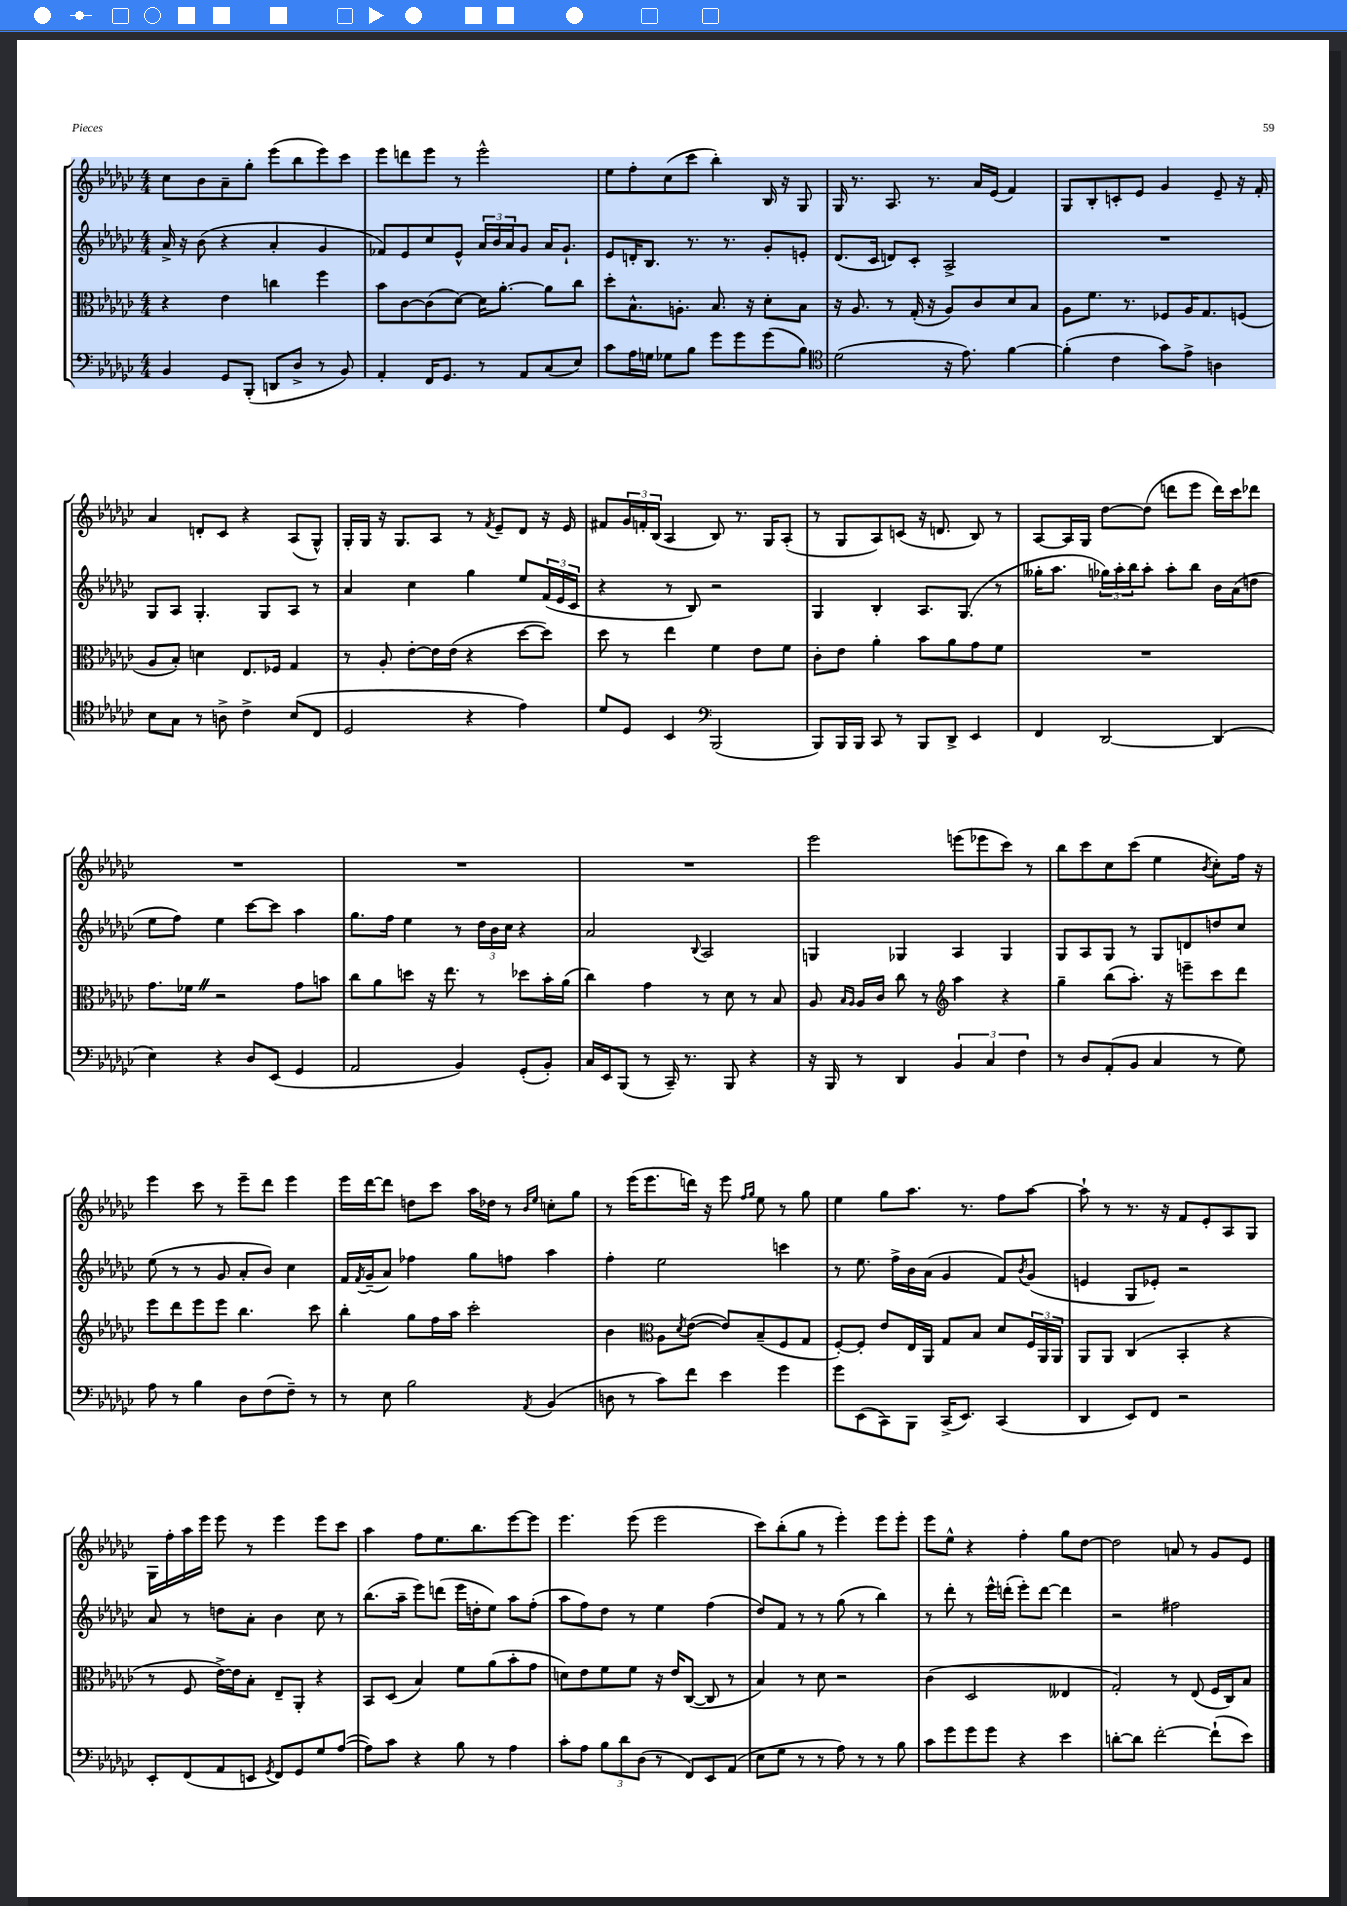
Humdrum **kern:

**kern	**kern	**kern	**kern
*part4	*part3	*part2	*part1
*staff4	*staff3	*staff2	*staff1
*clefF4	*clefC3	*clefG2	*clefG2
*k[b-e-a-d-g-c-]	*k[b-e-a-d-g-c-]	*k[b-e-a-d-g-c-]	*k[b-e-a-d-g-c-]
*M4/4	*M4/4	*M4/4	*M4/4
=102	=102	=102	=102
4BB-/	4r	16a-^/	8cc-\L
.	.	16r	.
.	.	(8b-\	8b-\
8GG-/L	4e-\	4r	8a-~\
(8BBB-'/J	.	.	8gg-'\J
8DDn/L	4ccn\	4a-'/	(8eee-\L
8D-^/J	.	.	8bb-\
8r	4ff\	4g-/	8eee-\)
8BB-/)	.	.	8ccc-\J
=103	=103	=103	=103
4AA-'/	8b-\L	8f-X/L)	8eee-\L
.	[8c-\	8e-/	8dddn\
16FF/KL	(8c-\]	8cc-/	8eee-\J
8.GG-/J	.	.	.
.	[8d-\J)	8e-^^/J	8r
8r	16d-\KL]	24a-/LL	2eee-^^\
.	.	24b-/	.
.	[8.a-'\J	.	.
.	.	24a-/J	.
8AA-/L	.	8g-/J	.
(8C-/	8a-\L]	16a-/KL	.
.	.	8.g-`/J	.
8E-/J)	8cc-\J	.	.
=104	=104	=104	=104
8c-\L	8dd-'\L	8e-/L	8ee-\L
16A-\L	8.B-^^\	16dn'/K	8ff'\
16Gn\JJ	.	8.B-/J	.
8G-X\L	.	.	(8cc-\
.	8.An'\J	.	.
8B-\J	.	8.r	8ccc-\J
8g-\L	8.B-/	.	4bb-'\)
.	.	8.r	.
8g-\	.	.	.
.	16r	.	.
(8g-\	8d-'\L	8g-'/L	16B-/
.	.	.	16r
8B-\J)	8B-\J	8en'/J	8G-/
=105	=105	=105	=105
*clefC4	*	*	*
(2d-\	16r	(8.d-/L	16G-/
.	8.A-/	.	8.r
.	.	16c-/Jk	.
.	8r	8dn/L)	8.A-/
.	(16G-'/	8c-'/J	.
.	16r	.	8.r
16r	8A-/L)	2A-^/	.
8.e-\)	.	.	.
.	8c-/	.	16a-/LL
.	.	.	(16e-/JJ
[4f\	8d-/	.	4f/)
.	8B-/J	.	.
=106	=106	=106	=106
(4f'\]	8A-\L	1r	8G-/L
.	8.f\J	.	8B-'/
4c-\	.	.	8cn'/
.	8.r	.	.
.	.	.	8e-/J
8g-\L)	8F-X/L	.	4g-/
8e-^\J	16A-/K	.	.
.	8.G-/	.	.
4An\	.	.	8e-~/
.	(8Fn/J	.	16r
.	.	.	16f'/
!!LO:LB:g=z
=107	=107	=107	=107
8B-\L	8A-/L	8G-/L	4a-/
8G-\J	8B-'/J)	8A-/J	.
8r	4dn\	4.G-'/	8dn'/L
8An^\	.	.	8c-/J
4c-^\	8.E-/L	.	4r
.	.	8G-/L	.
.	16F-X/Jk	.	.
(8B-/L	4G-/	8A-/J	(8A-/L
8C-/J	.	8r	8G-^^/J)
=108	=108	=108	=108
2D-/	8r	4a-/	16G-'/LL
.	.	.	16G-/JJ
.	8A-'/	.	16r
.	.	.	8.G-/L
.	[8e-'\L	4cc-\	.
.	16e-\L]	.	8A-/J
.	(16e-\JJ	.	.
4r	4r	4gg-\	8r
.	.	.	8qf/
.	.	.	8e-~/L
4e-\)	[8dd-\L	8ee-/L	8d-/J
.	8dd-\J])	(24f/L	16r
.	.	24e-/	.
.	.	.	16e-/
.	.	24c-/JJ	.
=109	=109	=109	=109
8d-/L	8dd-\	4r	8f#X/L
8D-/J	8r	.	24g-/L
.	.	.	24fn'/
.	.	.	(24B-/JJ
4BB-/	4ee-\	8r	4A-/
.	.	8B-/)	.
*clefF4	*	*	*
(2BBB-/	4f\	2r	8B-/)
.	.	.	8.r
.	8e-\L	.	.
.	.	.	16G-/KL
.	8f\J	.	(8A-'/J
=110	=110	=110	=110
8BBB-/L)	8c-'\L	4G-/	8r
16BBB-/L	8e-\J	.	8G-/L
16BBB-/JJ	.	.	.
8CC-/	4a-'\	4B-'/	8A-/)
8r	.	.	(8cn/J
8BBB-/L	8b-\L	8.A-/L	16r
.	.	.	8.dn/
8DD-^/J	8a-\	.	.
.	.	(8.G-/J	.
4EE-/	8g-\	.	8B-/)
.	8f\J	8r	8r
=111	=111	=111	=111
4FF/	1r	16gg--X'\KL	[8A-/L
.	.	8.aa-\J	.
.	.	.	16A-/L]
.	.	.	16G-/JJ
[2DD-/	.	24gg-X\LL)	[8dd-\L
.	.	24aa-'\	.
.	.	24bb-\J	.
.	.	8aa-'\J	(8dd-\J]
.	.	8aa-'\L	8dddn\L
.	.	8bb-\J	8eee-\J
(4DD-/]	.	16b-\LL	16ddd\LL)
.	.	(16a-\J	16ccc-\J
.	.	8ddn\J	8ddd-X\J
!!LO:LB:g=z
=112	=112	=112	=112
4E-\)	8.g-\L	8ee-\L	1r
.	.	8ff\J)	.
.	16f-XZ\Jk	.	.
4r	2r	4ee-\	.
8D-/L	.	[8ccc-\L	.
(8EE-/J	.	8ccc-\J]	.
4GG-/	8g-\L	4aa-\	.
.	8bn\J	.	.
=113	=113	=113	=113
2AA-/	8cc-\L	8.gg-\L	1r
.	8a-\	.	.
.	.	16ff\Jk	.
.	8ddn\J	4ee-\	.
.	16r	.	.
.	8.ee-\	.	.
4BB-/)	.	8r	.
.	8r	24dd-\LL	.
.	.	24b-\	.
.	.	24cc-\JJ	.
(8GG-'/L	8dd-X\L	4r	.
8BB-'/J)	16b-'\L	.	.
.	(16a-\JJ	.	.
=114	=114	=114	=114
16C-/LL	4cc-\)	2a-/	1r
16EE-/J	.	.	.
(8BBB-/J	.	.	.
8r	4g-\	.	.
16CC-~/)	.	.	.
8.r	.	.	.
.	.	8qqB-/	.
.	8r	2A-/	.
8BBB-/	8d-\	.	.
4r	8r	.	.
.	8B-/	.	.
=115	=115	=115	=115
16r	8A-/	4Gn/	2eee-\
16BBB-/	.	.	.
.	16qqB-/LL	.	.
.	16qqA-/JJ	.	.
8r	16A-/LL	.	.
.	16c-/JJ	.	.
4DD-/	8cc-\	4G-X/	.
.	8r	.	.
*	*clefG2	*	*
6BB-/	4aa-\	4A-/	(8eeen\L
.	.	.	8eee-X\
6C-/	.	.	.
.	4r	4G-/	8ccc-\J)
6F\	.	.	.
.	.	.	8r
=116	=116	=116	=116
8r	4gg-~\	8G-/L	8bb-\L
8D-/L	.	8A-/	8ccc-\
(8AA-'/	(8bb-\L	8G-/J	8cc-\
8BB-/J	8.aa-'\J)	8r	(8ccc-\J
4C-/	.	8G-/L	4ee-\
.	16r	.	.
.	8eeen~\L	8dn/	.
.	.	.	8qb-/
8r	8ccc-\	8ddn/	8cc-'\L)
8G-\)	8ddd-\J	8cc-/J	16ff\Jk
.	.	.	16r
!!LO:LB:g=z
=117	=117	=117	=117
8A-\	8eee-\L	(8ee-\	4eee-\
8r	8ddd-\	8r	.
4B-\	8eee-\	8r	8ccc-\
.	8eee-\J	8g-/	8r
8D-\L	4.bb-\	8a-'/L	8eee-~\L
(8F\	.	8b-/J)	8ddd-\J
8F~\J)	.	4cc-\	4eee-\
8r	8ccc-\	.	.
=118	=118	=118	=118
8r	4bb-'\	16f/LL	16eee-\LL
.	.	8qf/	.
.	.	(16g-~/J	[16ddd-\J
8E-\	.	8a-/J)	8ddd-\J]
2B-\	8gg-\L	4ff-X\	8ddn\L
.	16ff\L	.	8ccc-\J
.	16aa-\JJ	.	.
.	2ccc-'\	8gg-\L	16aa-\LL
.	.	.	16dd-X\JJ
.	.	8ffn\J	8r
.	.	.	16qqb-/LL
8qAA-/	.	.	16qqee-/JJ
(4BB-/	.	4aa-\	8ccn'\L
.	.	.	8gg-\J
=119	=119	=119	=119
8Dn\	4b-\	4ff'\	8r
8r	.	.	(16eee-\KL
.	.	.	8.eee-\
*	*clefC3	*	*
8c-\L)	8A-\L	2ee-\	.
.	8qd-/	.	.
8f\J	([8e-\J	.	16dddn\Jk)
.	.	.	16r
4e-\	8e-/L])	.	8eee-\
.	.	.	16qqff/LL
.	.	.	16qqgg-/JJ
.	(8B-~/	.	8ee-\
4g-\	8F/	4cccn\	8r
.	8G-/J	.	8gg-\
=120	=120	=120	=120
8g-\L	[8F'/L)	8r	4ee-\
(8EE-\	8F'/J]	8.ee-\	.
8CC-\)	8e-/L	.	8gg-\L
.	.	16ff^\LL	.
8BBB-\J	16E-/L	16b-\	8.aa-\J
.	16AA-/JJ	(16a-\JJ	.
(16CC-^/KL	8G-/L	4g-/	.
8.EE-/J)	.	.	8.r
.	8B-/J	.	.
(4CC-/	8d-/L	8f/L)	8ff\L
.	.	8qb-/	.
.	24F/L	(8g-/J	[8aa-\J
.	24AA-/	.	.
.	24AA-/JJ	.	.
=121	=121	=121	=121
4DD-/	8AA-/L	4en/	8aa-`\]
.	8AA-/J	.	8r
8EE-/L)	(4C-/	8G-/L	8.r
8FF/J	.	8e-X'/J)	.
.	.	.	16r
2r	4BB-'/	2r	8f/L
.	.	.	8e-'/
.	4r	.	8A-/
.	.	.	8G-/J
!!LO:LB:g=z
=122	=122	=122	=122
8EE-'/L	8r	8a-/	16G-\LL
.	.	.	16ff'\
(8FF/	8F/	8r	16aa-\
.	.	.	16eee-\JJ
8AA-/	[16e-^\LL)	8ddn\L	8eee-\
.	16e-\J]	.	.
8EEn/J	8B-'\J	8a-'\J	8r
8qGG-/	.	.	.
8FF/L)	8E-~/L	4b-\	4eee-\
8GG-/	8AA-'/J	.	.
8G-/	4r	8cc-\	8eee-\L
([8A-/J	.	8r	8ccc-\J
=123	=123	=123	=123
8A-\L])	8BB-/L	(8.bb-\L	4aa-\
8c-\J	(8D-/J	.	.
.	.	16aa-~\Jk	.
4r	4B-/)	8eee-\L)	8ff\L
.	.	(8dddn\J	8.ee-\
8B-\	8f\L	16eee-\LL	.
.	.	16ddn'\J	8.bb-\
8r	(8a-\	8ee-\J)	.
4A-\	8b-'\	8aa-\L	[8eee-\
.	8g-\J	(8ff'\J	8eee-\J]
=124	=124	=124	=124
8c-'\L	8dn\L)	8aa-\L	4.eee-\
8A-\J	8e-\	8ff\)	.
12B-\L	8f\	8dd-\J	.
12d-\	.	.	.
.	8f\J	8r	(8eee-\
(12D-\J	.	.	.
8r	16r	4ee-\	2eee-\
.	16e-/KL	.	.
8FF/L)	([8C-/J	.	.
8EE-/	8C-/]	(4ff\	.
(8AA-/J	8r	.	.
=125	=125	=125	=125
8E-\L	4B-/)	8dd-/L)	8ccc-\L)
8G-\J	.	8f/J	(8bb-'\
8r	8r	8r	8gg-\J
8r	8d-\	8r	8r
8A-\)	2r	(8gg-\	4eee-'\)
8r	.	8r	.
8r	.	4bb-\)	8eee-\L
8B-\	.	.	8eee-'\J
=126	=126	=126	=126
8c-\L	(4c-\	8r	8eee-\L
8g-\	.	8ddd-'\	8ee-^^\J
8g-\	2D-/	8r	4r
8g-\J	.	16eee-^^\LL	.
.	.	(16dddn'\JJ	.
4r	.	8eee-'\L)	4ff'\
.	.	[8ddd\J	.
4e-\	4E--X/	4ddd\]	8gg-\L
.	.	.	[8dd-\J
=127	=127	=127	=127
[8dn'\L	2G-'/)	2r	2dd-\]
8d\J]	.	.	.
[2f'\	.	.	.
.	8r	2ff#X\	8an/
.	(8E-/	.	8r
(8f`\L]	16F/LL	.	8g-/L
.	16C-/J)	.	.
8e-\J)	8B-/J	.	8e-/J
==	==	==	==
*-	*-	*-	*-
